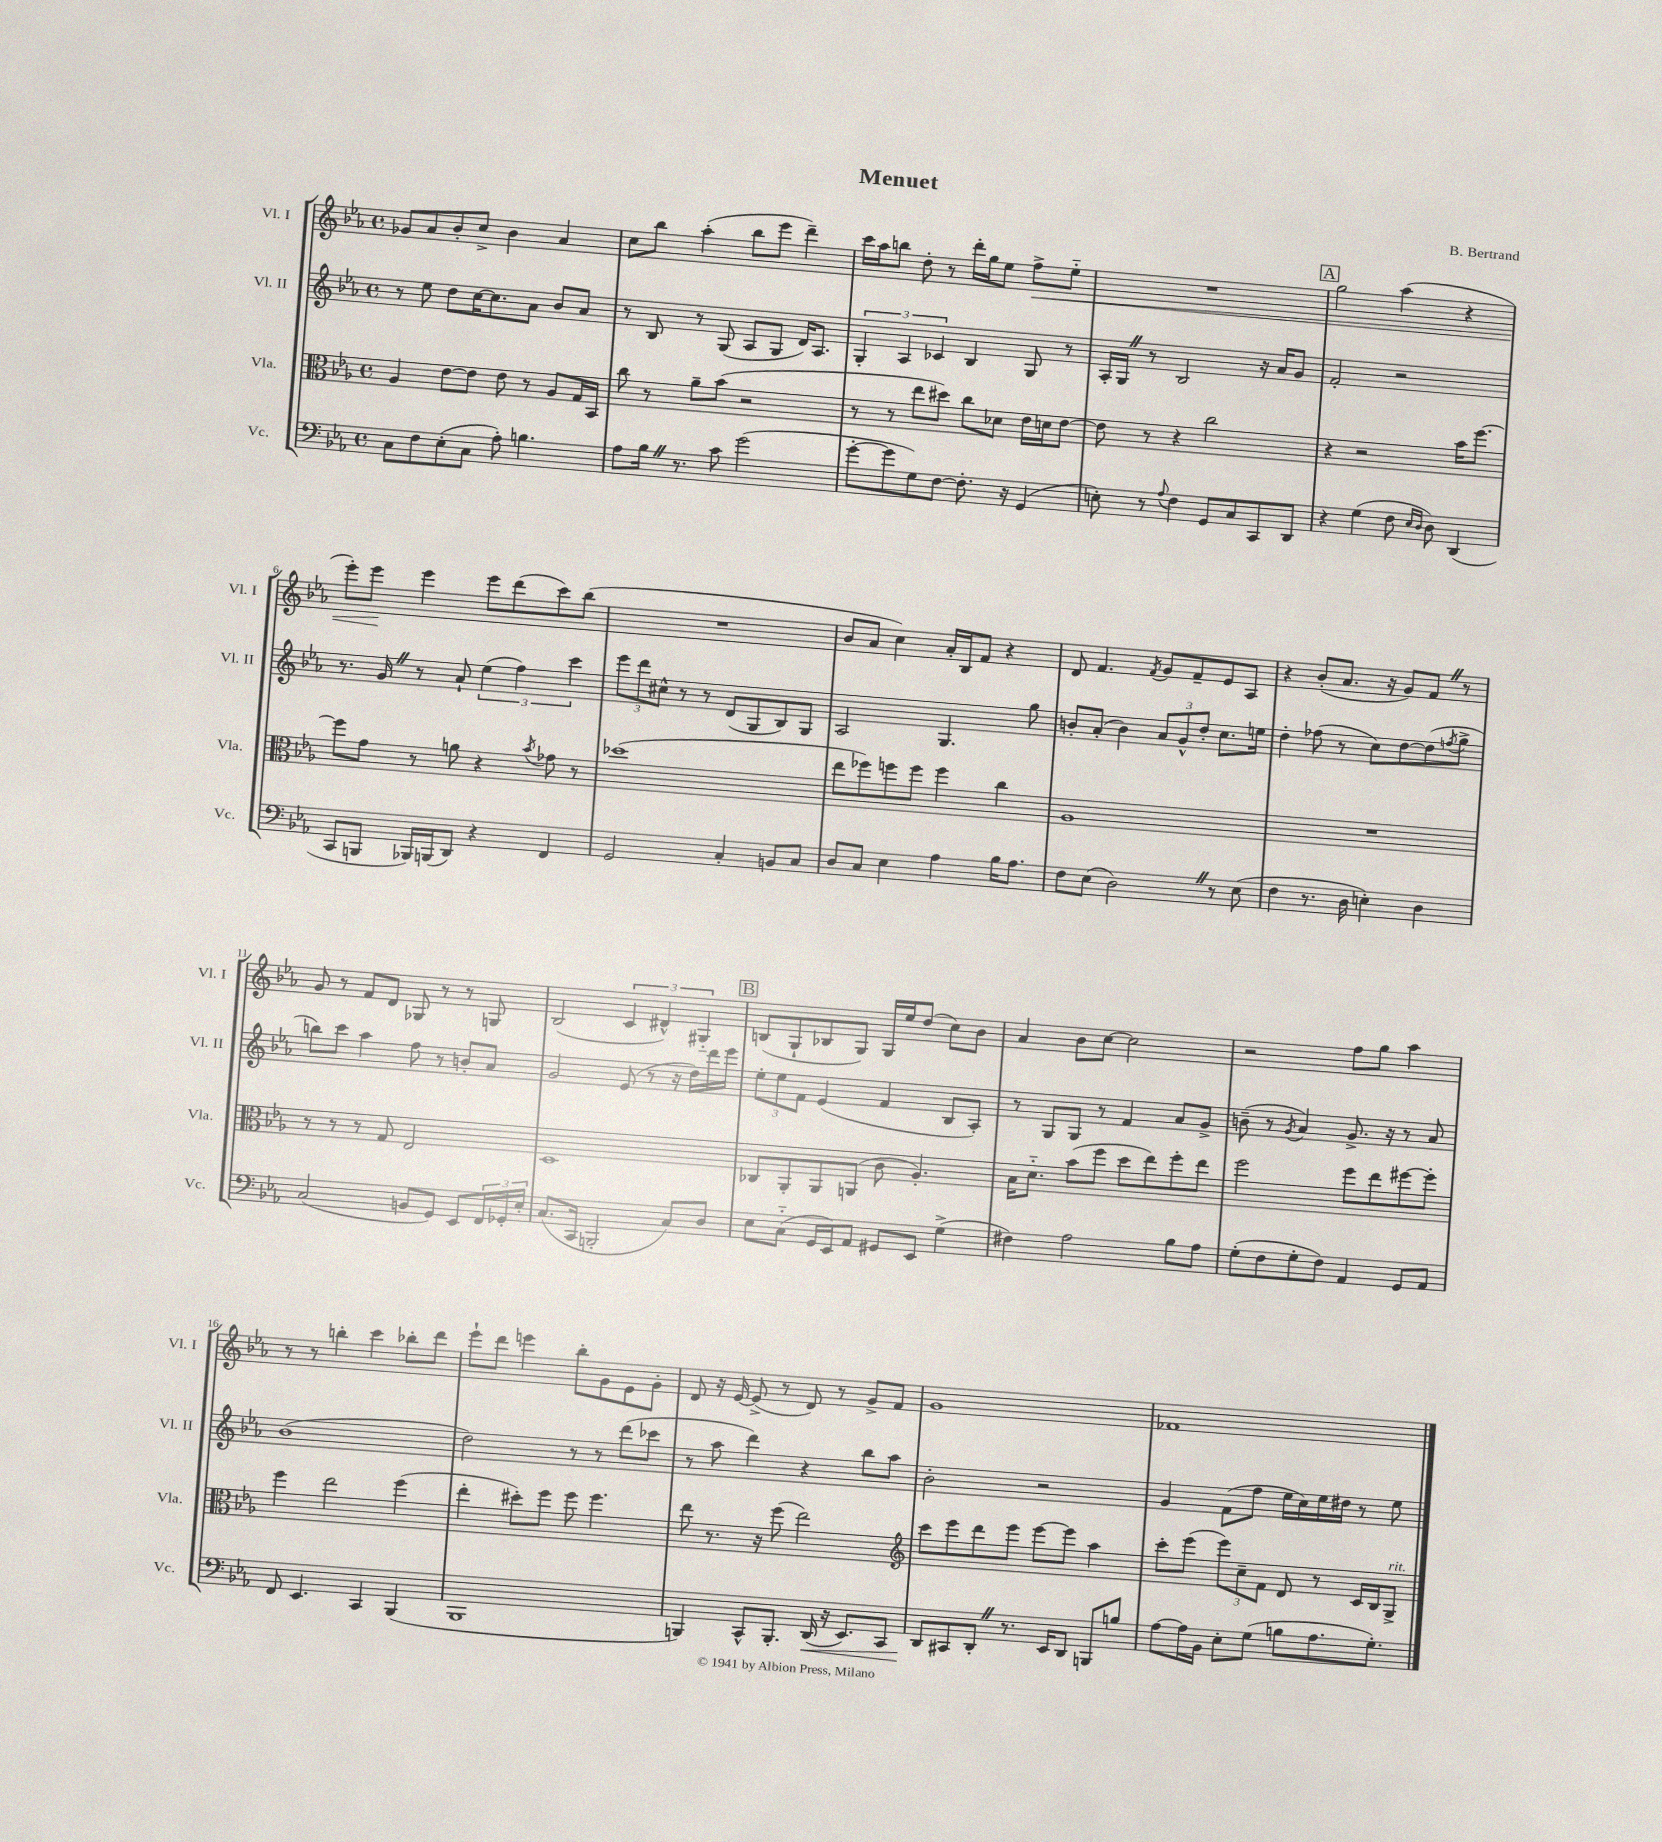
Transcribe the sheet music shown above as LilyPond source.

\header { title = "Menuet" composer = "B. Bertrand" }
<<
\new StaffGroup <<
\new Staff = "s0" \with { instrumentName = "Vl. I" shortInstrumentName = "Vl. I" } {
    \clef treble \key ees \major \defaultTimeSignature \time 4/4
    ges'8 aes'8 bes'8-. c''8-> bes'4 aes'4 |
    c''8 bes''8 aes''4-.( bes''8 ees'''8 d'''4--) |
    c'''16 aes''16 b''8 d''8-. r8 d'''16-. g''16 ees''8 f''8->\< ees''8-_ |
    R1 |
    \mark \markup { \box "A" } g''2 aes''4( r4 |
    ees'''8-.) ees'''8\! ees'''4 ees'''8 d'''8( c'''8) bes''8( |
    R1 |
    bes'8 aes'8 c''4) aes'16-. bes16 f'8 r4 |
    d'8 f'4. \acciaccatura { f'8 } g'8 f'8-- ees'8 aes8 |
    r4 bes'8-.( aes'8. r16 g'8) f'8 \once \override BreathingSign.text = \markup { \musicglyph "scripts.caesura.straight" } \breathe r8 |
    g'8 r8 f'8 d'8 ges8 r8 r8 g8 |
    bes2( \tuplet 3/2 { c'4 dis'4-^) gis4-_ } |
    \mark \markup { \box "B" } b8( g8-! bes8 g8) g16 ees''16 d''8( c''8) bes'8 |
    aes'4 bes'8 c''8~ c''2 |
    r2 f''8 g''8 aes''4 |
    r8 r8 b''4-. c'''4 bes''8-. d'''8 |
    ees'''8-! d'''8 e'''4 bes''8-. g'8 ees'8 g'8-. |
    d'8 r16 ees'16~ ees'8->( r8 d'8) r8 g'8-> f'8 |
    g'1 |
    fes'1 \bar "|." |
}
\new Staff = "s1" \with { instrumentName = "Vl. II" shortInstrumentName = "Vl. II" } {
    \clef treble \key ees \major \defaultTimeSignature \time 4/4
    r8 ees''8 d''8 c''16~ c''8. aes'8 bes'8 aes'8 |
    r8 bes8 r8 g8( aes8 g8 d'16) aes8. |
    \tuplet 3/2 { g4-. aes4 ces'4 } bes4 g8 r8 |
    aes16-. g16 \once \override BreathingSign.text = \markup { \musicglyph "scripts.caesura.straight" } \breathe r8 bes2 r16 aes'16 g'8 |
    \mark \markup { \box "A" } f'2-. r2 |
    r8. g'16 \once \override BreathingSign.text = \markup { \musicglyph "scripts.caesura.straight" } \breathe r8 aes'8-! \tuplet 3/2 { ees''4( f''4) c'''4 } |
    \tuplet 3/2 { ees'''8 d'''8 cis''8-^ } r8 r8 d'8( g8 bes8) g8 |
    aes2 g4. g''8 |
    b'8-. aes'8-.( b'4) \tuplet 3/2 { aes'8 g'8-^ d''8-. } c''8. e''16 |
    d''4-. fes''8( r8 c''8) d''8~ d''8( \acciaccatura { f''8 } g''8-> |
    b''8) c'''8 aes''4 f''8 r8 b'8-. aes'8 |
    g'2 ees'8( r8 r16 d''16) d'''16 ees'''16 |
    \mark \markup { \box "B" } \tuplet 3/2 { ees''8-. ees''8 f'8 } ees'4( f'4 bes8 aes8-.) |
    r8 g8 g8 r8 f'4 aes'8 g'8-> |
    b'8--( r8 \acciaccatura { g'8 } aes'4) g'8.-> r16 r8 aes'8 |
    bes'1( |
    d''2) r8 r8 d'''8( ces'''8 |
    r8 aes''8 d'''4) r4 bes''8 aes''8 |
    bes'2-. r2 |
    g'4 f'8( f''8 ees''16 c''16) ees''16 dis''16 r8 ees''8 \bar "|." |
}
\new Staff = "s2" \with { instrumentName = "Vla." shortInstrumentName = "Vla." } {
    \clef alto \key ees \major \defaultTimeSignature \time 4/4
    aes4 ees'8~ ees'8 ees'8 r8 aes8 g16 bes,16 |
    c''8 r8 aes'8-- bes'8( r2 |
    r8 r8 ees''8 dis''8) c''8 des'8 ees'16 d'16 ees'8~ |
    ees'8 r8 r4 c''2 |
    \mark \markup { \box "A" } r4 r2 bes'16 f''8.~ |
    f''8 g'8 r8 a'8 r4 \acciaccatura { bes'8 } ges'8 r8 |
    des''1( |
    ees''8 fes''8) f''8 f''8 f''4 c''4 |
    aes1 |
    R1 |
    r8 r8 r8 g8 ees2 |
    d1 |
    \mark \markup { \box "B" } ces8 aes,8-. aes,8 a,8( c'8 aes4.-.) |
    bes16 d'8.-_ bes'8( f''8 d''8 ees''8) f''8-. ees''8 |
    f''2 f''8 ees''8 fis''8~ fis''8-. |
    f''4 ees''2 f''4( |
    ees''4-. dis''8-.) f''8 f''8 f''4. |
    ees''8 r8. r16 f''8( ees''2) |
    \clef treble c'''8 ees'''8 d'''8 ees'''8 ees'''8~ ees'''8 aes''4 |
    c'''8-. ees'''8( \tuplet 3/2 { ees'''8) c''8-- f'8 } d'8 r8 c'16 bes16 g8->^\markup { \italic "rit." } \bar "|." |
}
\new Staff = "s3" \with { instrumentName = "Vc." shortInstrumentName = "Vc." } {
    \clef bass \key ees \major \defaultTimeSignature \time 4/4
    c8 f8 ees8-.( c8 aes8-.) b4. |
    aes8 bes16 \once \override BreathingSign.text = \markup { \musicglyph "scripts.caesura.straight" } \breathe r8. c'8 g'2( |
    g'8~-. g'8 g8) f8~ f8.-. r16 g,4( |
    e8-.) r8 \appoggiatura { aes8 } f4 g,8 c8 c,8 d,8 |
    \mark \markup { \box "A" } r4 g4( f8 \grace { ees16 d16 } d8) d,4( |
    c,8 b,,8 bes,,16) b,,16( d,8) r4 f,4 |
    g,2 c4-. b,8 c8 |
    d8 c8 ees4 aes4 bes16 aes8. |
    f8 ees8( d2) \once \override BreathingSign.text = \markup { \musicglyph "scripts.caesura.straight" } \breathe r8 ees8( |
    f4 r8. d16 e4-.) d4 |
    c2( b,8 g,8) ees,8 \tuplet 3/2 { f,16 ges,16-. ees16-. } |
    c8.( c,16 b,,2-. c8) d8 |
    \mark \markup { \box "B" } ees8 c8-_( g,16 ees,16) aes,8 gis,8 ees,8 g4->( |
    fis4) aes2 bes8 aes8 |
    g8-.( f8 g8-. f8) aes,4 g,8 aes,8 |
    f,8 ees,4. c,4 bes,,4( |
    bes,,1 |
    b,,4) c,8-^ b,,8.-. d,16\<( r16 ees,8.) c,8 |
    d,8\! cis,8 d,8-. \once \override BreathingSign.text = \markup { \musicglyph "scripts.caesura.straight" } \breathe r8. ees,16 d,8 b,,8 b8 |
    aes8~ aes16 bes,16 ees8-. g8( b8 aes8. g8.-.) \bar "|." |
}
>>
>>
